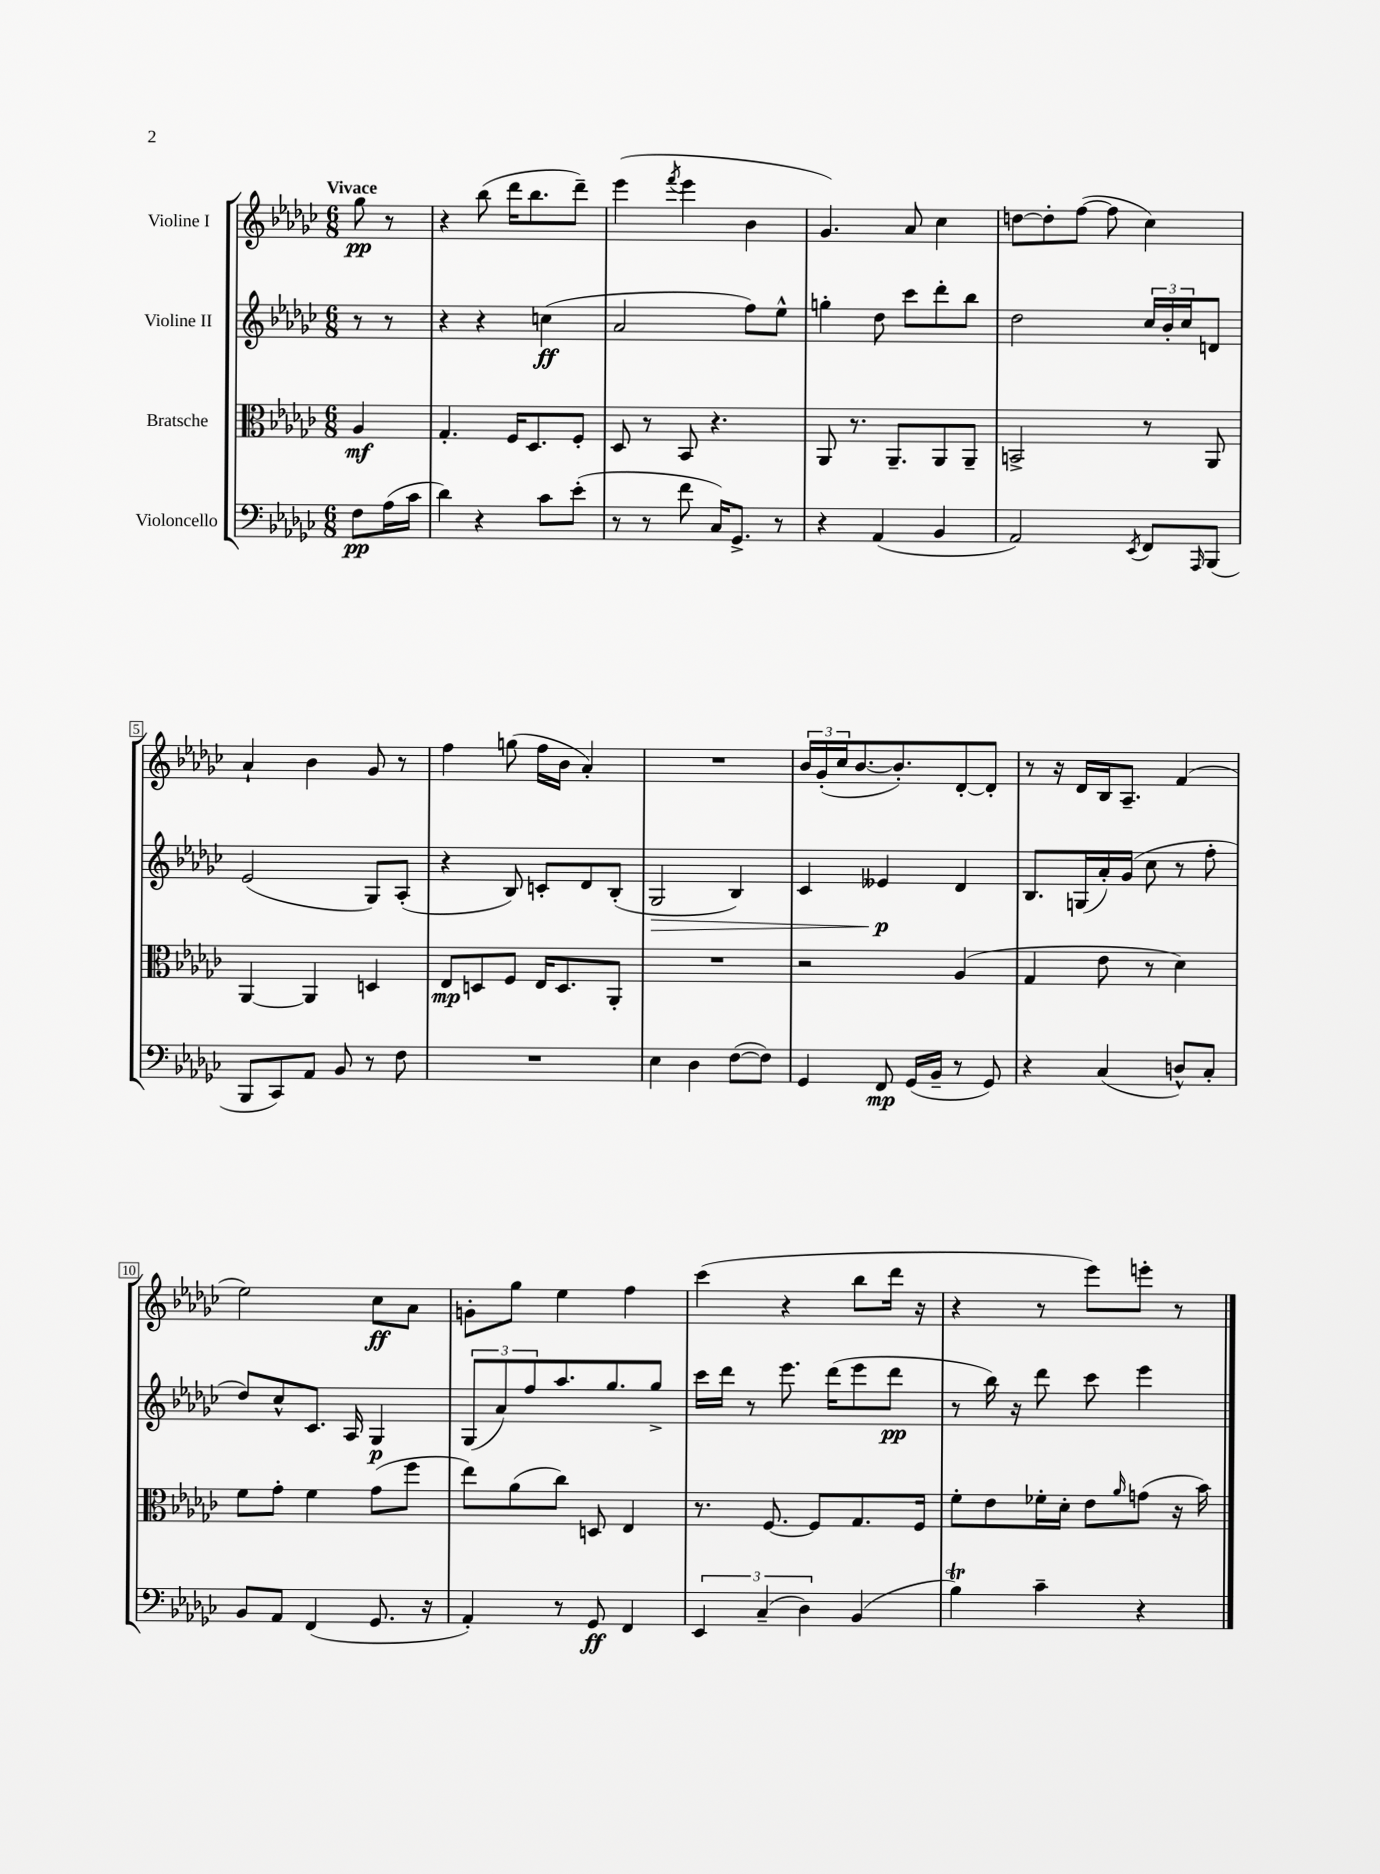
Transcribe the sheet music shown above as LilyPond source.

<<
\new StaffGroup <<
\new Staff = "s0" \with { instrumentName = "Violine I" } {
    \clef treble \key ges \major \numericTimeSignature \time 6/8 \partial 4 \tempo "Vivace"
    ges''8\pp r8 |
    r4 bes''8( des'''16 bes''8. des'''8--) |
    ees'''4( \acciaccatura { f'''8 } ees'''4 bes'4 |
    ges'4.) aes'8 ces''4 |
    d''8~ d''8-. f''8~( f''8 ces''4) |
    aes'4-! bes'4 ges'8 r8 |
    f''4 g''8( f''16 bes'16 aes'4-.) |
    R2. |
    \tuplet 3/2 { bes'16 ges'16-.( ces''16 } bes'8.~ bes'8.-.) des'8~-. des'8-. |
    r8 r16 des'16 bes16 aes8.-- f'4( |
    ees''2) ces''8\ff aes'8 |
    g'8-. ges''8 ees''4 f''4 |
    ces'''4( r4 bes''8 des'''16 r16 |
    r4 r8 ees'''8) e'''8-. r8 \bar "|." |
}
\new Staff = "s1" \with { instrumentName = "Violine II" } {
    \clef treble \key ges \major \numericTimeSignature \time 6/8 \partial 4
    r8 r8 |
    r4 r4 c''4\ff( |
    aes'2 f''8) ees''8-^ |
    g''4-. des''8 ces'''8 des'''8-. bes''8 |
    des''2 \tuplet 3/2 { ces''16 bes'16-. ces''16 } d'8 |
    ees'2( ges8) aes8-.( |
    r4 bes8) c'8-. des'8 bes8-.( |
    ges2\> bes4) |
    ces'4 eeses'4\p\! des'4 |
    bes8. g16( aes'16-.) ges'16( ces''8 r8 f''8-. |
    des''8) ces''8-^ ces'8. aes16 ges4\p |
    \tuplet 3/2 { ges8( aes'8) f''8 } aes''8. ges''8. ges''8-> |
    ces'''16 des'''16 r8 ees'''8. des'''16( ees'''8 des'''8\pp |
    r8 bes''16) r16 des'''8 ces'''8 ees'''4 \bar "|." |
}
\new Staff = "s2" \with { instrumentName = "Bratsche" } {
    \clef alto \key ges \major \numericTimeSignature \time 6/8 \partial 4
    aes4\mf |
    ges4.-. f16 des8. f8-. |
    des8 r8 bes,8 r4. |
    aes,8 r8. aes,8.-- aes,8 aes,8-- |
    b,2-> r8 aes,8 |
    aes,4~ aes,4 d4 |
    ees8\mp d8 f8 ees16 d8. aes,8-. |
    R2. |
    r2 aes4( |
    ges4 ees'8 r8 des'4) |
    f'8 ges'8-. f'4 ges'8( f''8 |
    ees''8) aes'8( ces''8) d8 ees4 |
    r8. f8.~ f8 ges8. f16 |
    f'8-. ees'8 fes'16-. des'16-. ees'8 \grace { aes'16 } g'8( r16 bes'16) \bar "|." |
}
\new Staff = "s3" \with { instrumentName = "Violoncello" } {
    \clef bass \key ges \major \numericTimeSignature \time 6/8 \partial 4
    f8\pp aes16( ces'16 |
    des'4) r4 ces'8 ees'8-.( |
    r8 r8 f'8 ces16) ges,8.-> r8 |
    r4 aes,4( bes,4 |
    aes,2) \acciaccatura { ees,8 } f,8 \grace { aes,,16 } bes,,8( |
    bes,,8 ces,8) aes,8 bes,8 r8 f8 |
    R2. |
    ees4 des4 f8~( f8) |
    ges,4 f,8\mp ges,16( bes,16-- r8 ges,8) |
    r4 ces4( d8-^) ces8-. |
    bes,8 aes,8 f,4( ges,8. r16 |
    aes,4-.) r8 ges,8\ff f,4 |
    \tuplet 3/2 { ees,4 ces4--( des4) } bes,4( |
    bes4\trill) ces'4-- r4 \bar "|." |
}
>>
>>
\layout { \context { \Score \override BarNumber.stencil = #(make-stencil-boxer 0.1 0.3 ly:text-interface::print) } }
